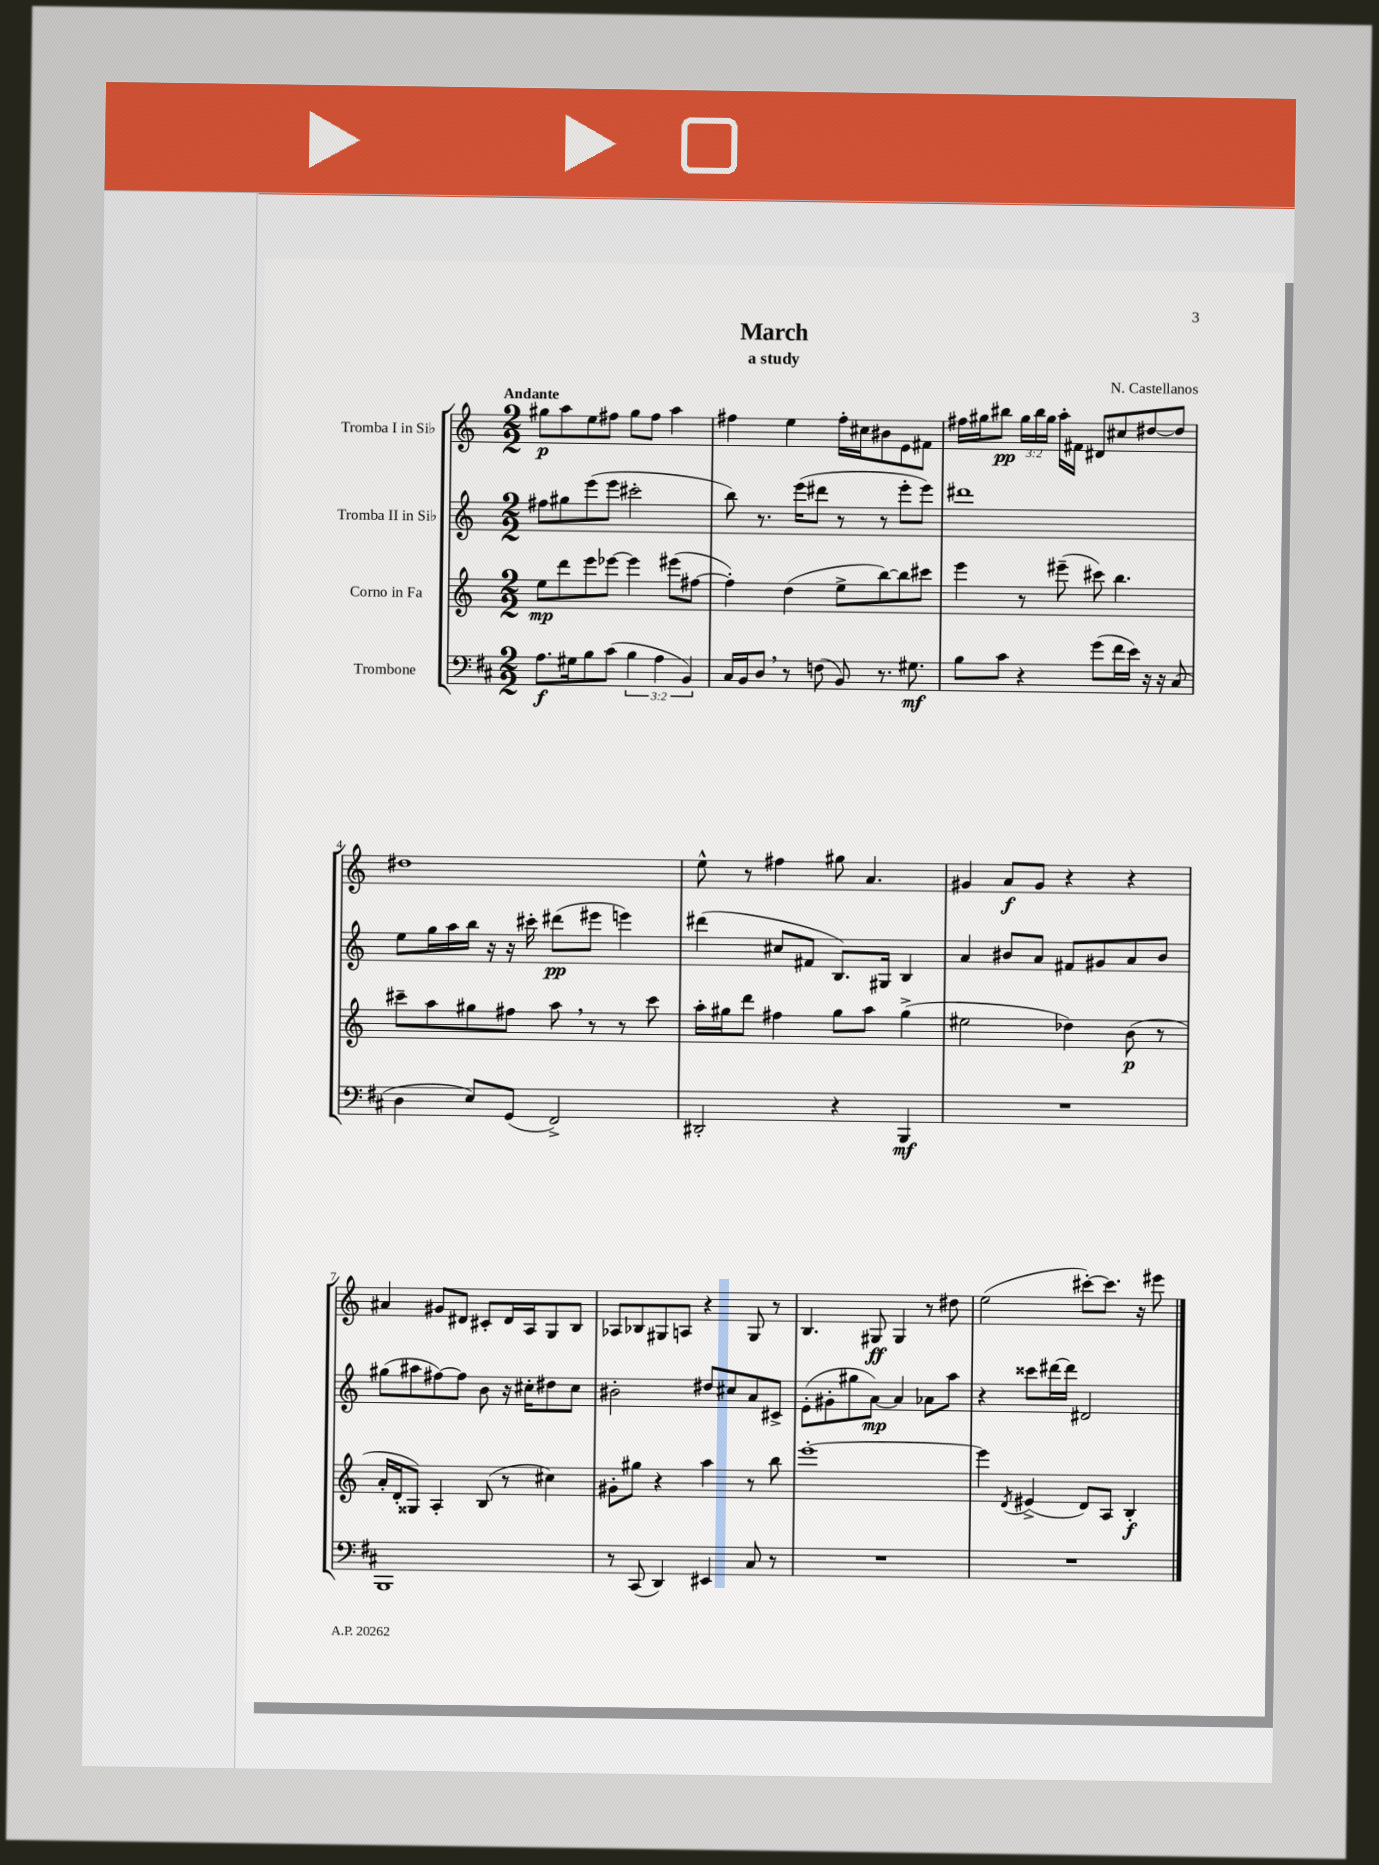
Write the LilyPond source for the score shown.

\header { title = "March" composer = "N. Castellanos" subtitle = "a study" }
<<
\new StaffGroup <<
\new Staff = "s0" \with { instrumentName = "Tromba I in Sib" } {
    \clef treble \key c \major \numericTimeSignature \time 2/2 \override Staff.TupletNumber.text = #tuplet-number::calc-fraction-text \tempo "Andante"
    \autoBeamOff gis''8[\p a''8 e''8 fis''8] gis''8[ fis''8] a''4 |
    fis''4 e''4 fis''16[-. cis''16 bis'8 e'8 fis'8] |
    fis''16[ gis''16 bis''8]\pp \tuplet 3/2 { gis''16[ bis''16 gis''16] } a''16[-. fis'16] dis'8[ cis''8 dis''8~ dis''8] |
    dis''1 |
    e''8-^ r8 fis''4 gis''8 a'4. |
    gis'4 a'8[\f gis'8] r4 r4 |
    ais'4 gis'8[ dis'8] cis'8[-. dis'16 a16 g8 b8] |
    aes8[ bes8 gis8 a8] r4 gis8 r8 |
    b4. gis8\ff gis4 r8 dis''8 |
    e''2( cis'''8[~-.) cis'''8.] r16 eis'''8 \bar "|." |
}
\new Staff = "s1" \with { instrumentName = "Tromba II in Sib" } {
    \clef treble \key c \major \numericTimeSignature \time 2/2
    \autoBeamOff fis''8[ gis''8 e'''8( e'''8] cis'''2-. |
    b''8) r8. e'''16[( dis'''8] r8 r8 e'''8[-. e'''8]) |
    dis'''1 |
    e''8[ g''16 a''16 b''16] r16 r16 cis'''16-. dis'''8[\pp( eis'''8] e'''4) |
    dis'''4( cis''8[ fis'8] b8.[) gis16] b4 |
    a'4 bis'8[ a'8] fis'8[ gis'8 a'8 bis'8] |
    gis''8[( ais''8 fis''8~) fis''8] b'8 r16 cis''16[-. dis''8 cis''8] |
    bis'2-. dis''8[ cis''8 a'8 cis'8]-> |
    e'8[-.( gis'8-. gis''8 a'8]~\mp) a'4 aes'8[ a''8] |
    r4 cisis'''8[ dis'''16~ dis'''16] dis'2 \bar "|." |
}
\new Staff = "s2" \with { instrumentName = "Corno in Fa" } {
    \clef treble \key c \major \numericTimeSignature \time 2/2
    \autoBeamOff e''8[\mp d'''8 e'''8 ees'''8]~ ees'''4 eis'''8[( fis''8]~ |
    fis''4-.) d''4( e''8[-> b''8~) b''8 cis'''8] |
    e'''4 r8 eis'''8--( cis'''8) b''4. |
    cis'''8[-- a''8 gis''8 fis''8] a''8 \breathe r8 r8 cis'''8 |
    a''16[-. gis''16 d'''8] fis''4 gis''8[ a''8] gis''4->( |
    eis''2 des''4) b'8\p( r8 |
    a'16[-. d'16-. gisis8]) a4-. b8( r8 cis''4) |
    gis'8[-. gis''8] r4 a''4 r8 b''8 |
    e'''1~-. |
    e'''4 \acciaccatura { d'8 } eis'4->( d'8[) a8] b4-.\f \bar "|." |
}
\new Staff = "s3" \with { instrumentName = "Trombone" } {
    \clef bass \key d \major \numericTimeSignature \time 2/2 \override Staff.TupletNumber.text = #tuplet-number::calc-fraction-text
    \autoBeamOff a8.[\f gis16 b8 cis'8]( \tuplet 3/2 { b4 a4 b,4) } |
    cis16[ b,16 d8] \breathe r8 f8( b,8) r8. gis8.\mf |
    b8[ cis'8] r4 g'8[( fis'16 e'16]) r16 r16 cis8( |
    d4 e8[) g,8]( fis,2->) |
    dis,2-. r4 b,,4\mf |
    R1 |
    b,,1 |
    r8 cis,8( d,4) eis,4 cis8 r8 |
    R1 |
    R1 \bar "|." |
}
>>
>>
